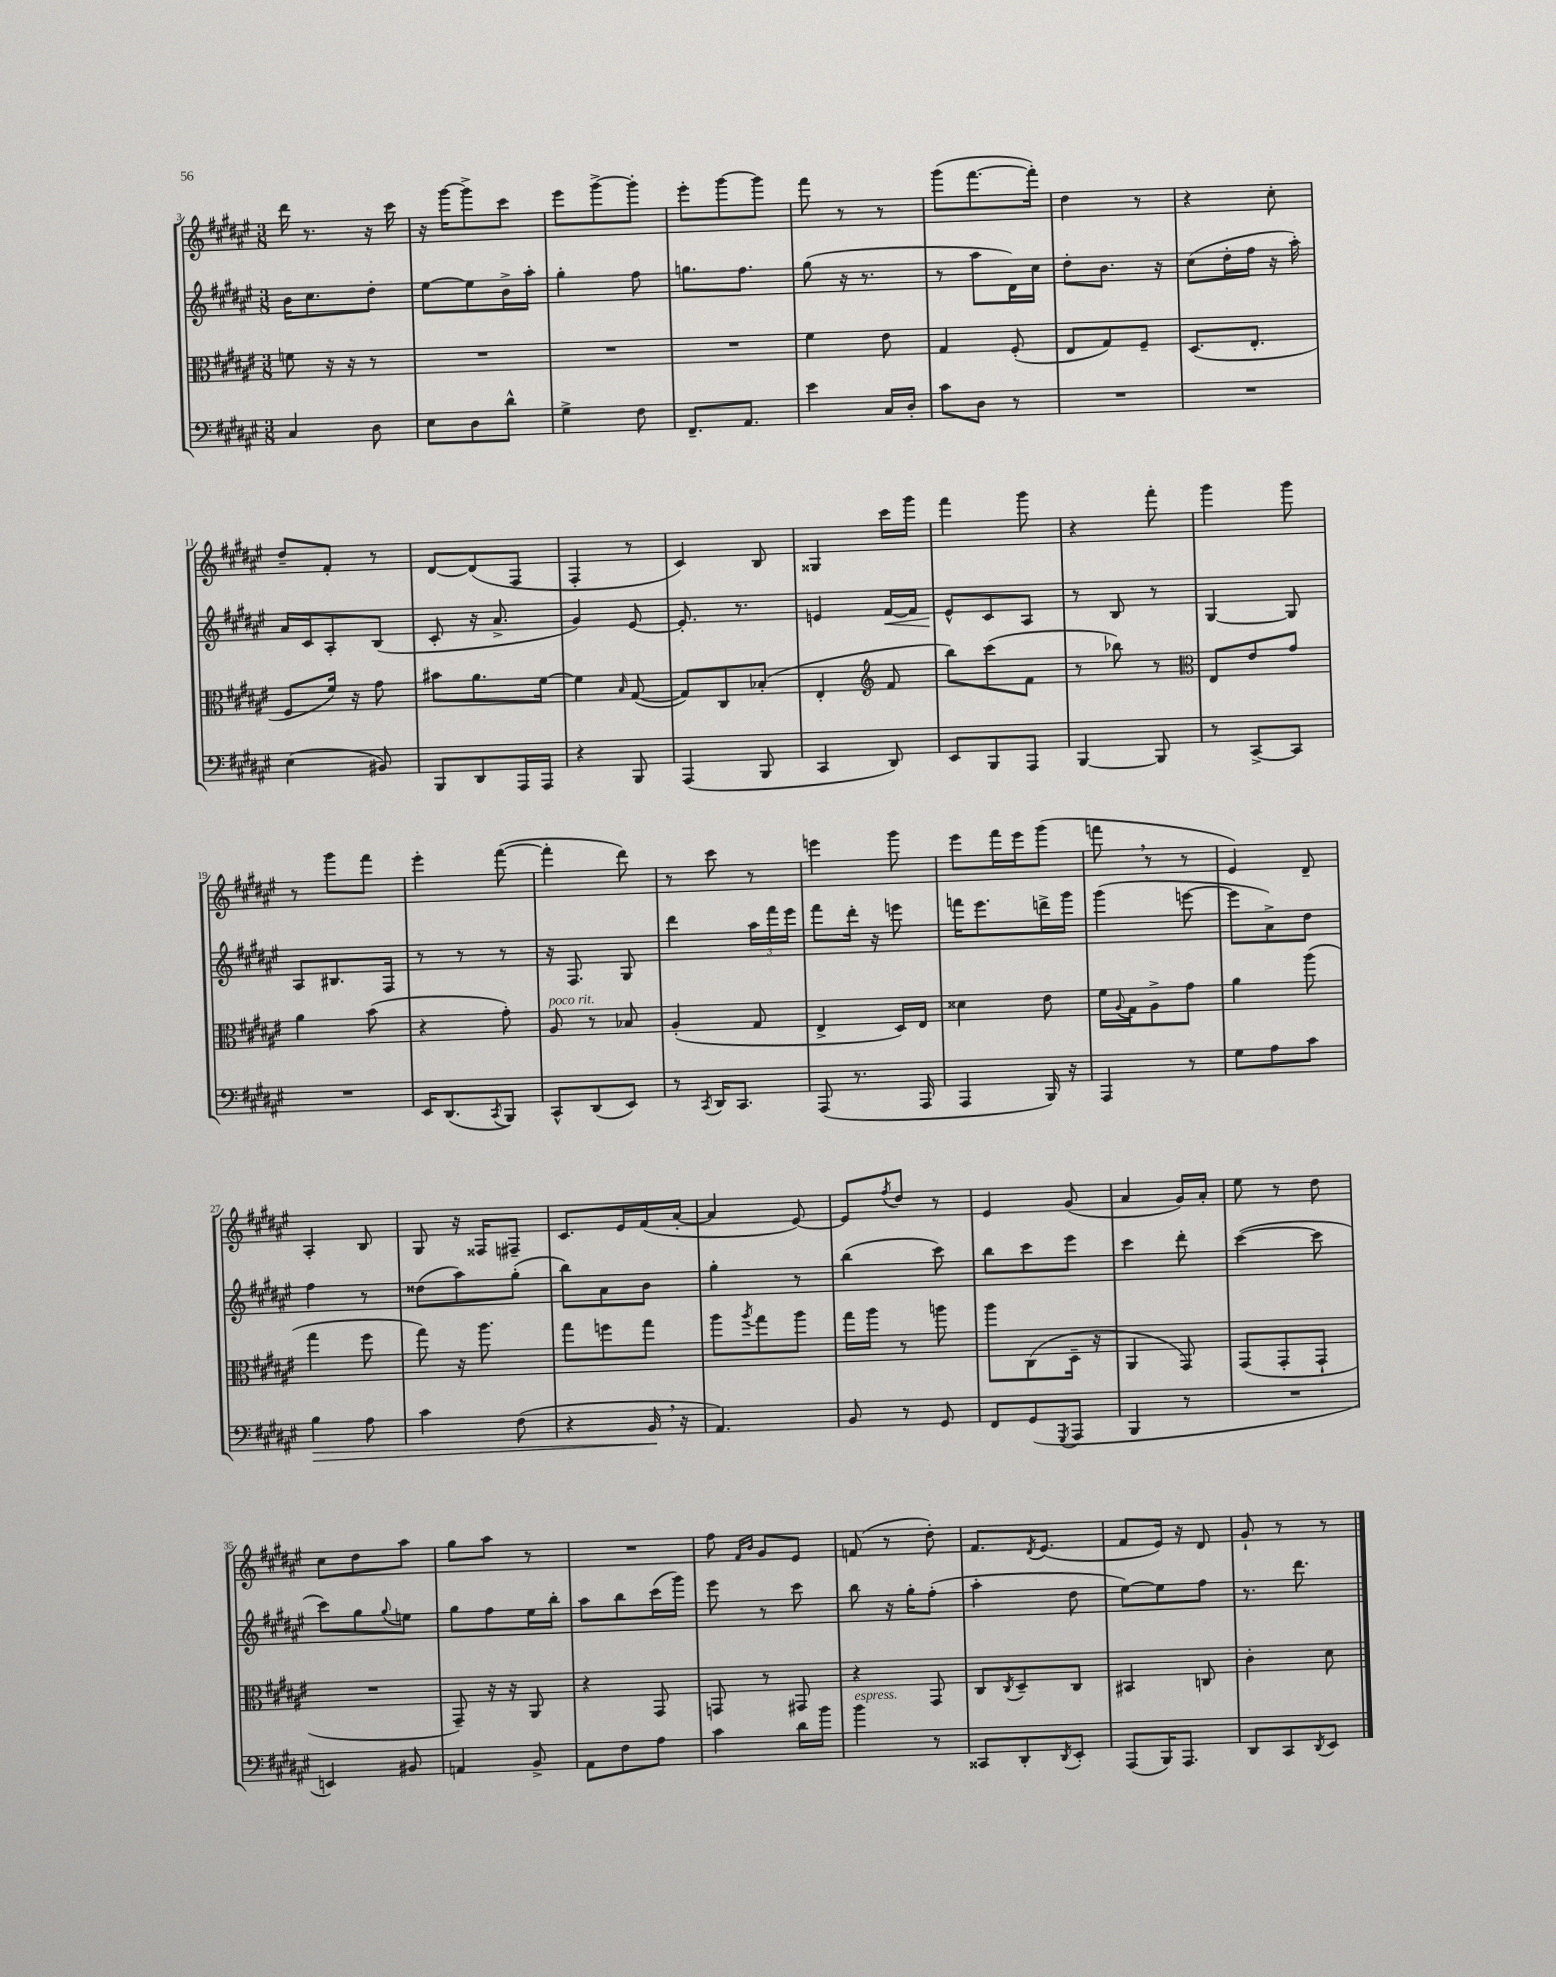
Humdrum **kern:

**kern	**dynam	**kern	**kern	**dynam	**kern
*part4	*part4	*part3	*part2	*part2	*part1
*staff4	*staff4	*staff3	*staff2	*staff2	*staff1
*clefF4	*	*clefC3	*clefG2	*	*clefG2
*k[f#c#g#d#a#e#]	*	*k[f#c#g#d#a#e#]	*k[f#c#g#d#a#e#]	*	*k[f#c#g#d#a#e#]
*M3/8	*	*M3/8	*M3/8	*	*M3/8
=3	=3	=3	=3	=3	=3
4C#/	.	8fn\	16b\KL	.	16ddd#\
.	.	.	8.cc#\	.	8.r
.	.	16r	.	.	.
.	.	16r	.	.	.
8D#\	.	8r	8dd#'\J	.	16r
.	.	.	.	.	16ccc#\
=4	=4	=4	=4	=4	=4
8E#\L	.	4.r	[8ee#\L	.	16r
.	.	.	.	.	[16ggg#\KL
8D#\	.	.	8ee#\]	.	8ggg#^\]
8d#^^\J	.	.	16b^\L	.	8ccc#\J
.	.	.	16aa#'\JJ	.	.
=5	=5	=5	=5	=5	=5
4G#^\	.	4.r	4gg#'\	.	8eee#\L
.	.	.	.	.	[8ggg#^\
8F#\	.	.	8ff#\	.	8ggg#'\J]
=6	=6	=6	=6	=6	=6
8.FF#~/L	.	4.r	8.ggn\L	.	8eee#'\L
.	.	.	.	.	[8ggg#\
8.AA#/J	.	.	8.ff#\J	.	.
.	.	.	.	.	8ggg#\J]
=7	=7	=7	=7	=7	=7
4e#\	.	4f#\	(8gg#\	.	8fff#\
.	.	.	16r	.	8r
.	.	.	8.r	.	.
16C#/LL	.	8e#\	.	.	8r
16D#'/JJ	.	.	.	.	.
=8	=8	=8	=8	=8	=8
8c#\L	.	4G#/	8r	.	(8ggg#\L
8D#\J	.	.	8aa#\L	.	[8.fff#\
8r	.	(8F#'/	16d#\L)	.	.
.	.	.	16cc#\JJ	.	16fff#'\Jk])
=9	=9	=9	=9	=9	=9
4.r	.	8E#/L	8dd#'\L	.	4dd#\
.	.	8G#/)	8.b\J	.	.
.	.	8F#~/J	.	.	8r
.	.	.	16r	.	.
=10	=10	=10	=10	=10	=10
4.r	.	(8.D#/L	(8cc#\L	.	4r
.	.	.	16dd#'\L	.	.
.	.	8.E#'/J	16ff#\JJ	.	.
.	.	.	16r	.	8cc#'\
.	.	.	16aa#'\)	.	.
!!LO:LB:g=z
=11	=11	=11	=11	=11	=11
(4E#\	.	8F#/L	16a#/LL	.	8dd#~/L
.	.	.	16c#/J	.	.
.	.	16f#/Jk)	8A#'/	.	8f#'/J
.	.	16r	.	.	.
8BB#X/)	.	8g#\	(8B/J	.	8r
=12	=12	=12	=12	=12	=12
8BBB/L	.	8b#X\L	8c#'/	.	[8d#/L
8DD#/	.	8.a#\	16r	.	(8d#/]
.	.	.	8.a#^/	.	.
16AAA#/L	.	.	.	.	8F#/J
16AAA#/JJ	.	[16f#\Jk	.	.	.
=13	=13	=13	=13	=13	=13
4r	.	4f#\]	4g#/)	.	4F#'/
.	.	16qqB/	.	.	.
8BBB/	.	([8G#/	[8e#/	.	8r
=14	=14	=14	=14	=14	=14
(4AAA#/	.	8G#/L])	8.e#'/]	.	4c#/)
.	.	8C#/	.	.	.
.	.	.	8.r	.	.
8BBB/	.	(8B-X'/J	.	.	8B/
=15	=15	=15	=15	=15	=15
4CC#/	.	4E#'/	4en/	.	4G##X/
*	*	*clefG2	*	*	*
!	!	!	!	!LO:HP:b	!
8DD#/)	.	8f#/	[16f#/LL	<	16ccc#\LL
.	.	.	16f#/JJ]	.	16ggg#\JJ
=16	=16	=16	=16	=16	=16
8EE#/L	.	8bb\L)	8e#^^/L	.	4fff#\
8BBB/	.	(8ccc#\	8c#/	[	.
8AAA#/J	.	8f#\J	8A#/J	.	8ggg#\
=17	=17	=17	=17	=17	=17
[4BBB/	.	8r	8r	.	4r
.	.	8bb-X\)	8B/	.	.
8BBB/]	.	8r	8r	.	8fff#'\
=18	=18	=18	=18	=18	=18
*	*	*clefC3	*	*	*
8r	.	8E#/L	[4G#/	.	4ggg#\
[8CC#^/L	.	8e#/	.	.	.
8CC#/J]	.	8g#/J	8G#/]	.	8ggg#\
!!LO:LB:g=z
=19	=19	=19	=19	=19	=19
4.r	.	4a#\	8A#/L	.	8r
.	.	.	8.B#X/	.	8ggg#\L
.	.	(8b\	.	.	8fff#\J
.	.	.	16F#/Jk	.	.
=20	=20	=20	=20	=20	=20
16EE#/KL	.	4r	8r	.	4eee#'\
(8.DD#/	.	.	.	.	.
.	.	.	8r	.	.
8qCC#/	.	.	.	.	.
8BBB/J)	.	8g#'\)	8r	.	([8fff#\
=21	=21	=21	=21	=21	=21
!	!	!LO:TX:a:i:t=poco rit.	!	!	!
8CC#^^/L	.	8A#/	16r	.	4fff#'\]
.	.	.	8.F#/	.	.
(8DD#/	.	8r	.	.	.
8EE#/J)	.	8B-X/	8G#/	.	8ddd#\)
=22	=22	=22	=22	=22	=22
8r	.	(4A#'/	4ddd#\	.	8r
8qCC#/	.	.	.	.	.
16DD#/KL	.	.	.	.	8ccc#\
8.CC#/J	.	.	.	.	.
.	.	8G#/	24aa#\LL	.	8r
.	.	.	24fff#\	.	.
.	.	.	24eee#\JJ	.	.
=23	=23	=23	=23	=23	=23
(8AAA#/	.	4E#^/	8fff#\L	.	4eeen\
8.r	.	.	16ddd#'\Jk	.	.
.	.	.	16r	.	.
.	.	16D#/LL)	8eeen\	.	8ggg#\
16AAA#/	.	16E#/JJ	.	.	.
=24	=24	=24	=24	=24	=24
4AAA#/	.	4d##X\	16fffn\KL	.	8eee#\L
.	.	.	8.eee#\	.	.
.	.	.	.	.	16fff#\L
.	.	.	.	.	16eee#\J
16BBB/)	.	8e#\	16dddn^\L	.	(8ggg#\J
16r	.	.	16ggg#\JJ	.	.
=25	=25	=25	=25	=25	=25
4AAA#/	.	16f#\LL	(4ggg#\	.	8fffn,\
.	.	8qqA#/	.	.	.
.	.	16G#\J	.	.	.
.	.	8A#^\	.	.	8r
8r	.	8g#\J	[8eeen\	.	8r
=26	=26	=26	=26	=26	=26
8G#\L	.	4a#\	8eee\L]	.	4e#/)
8A#\	.	.	8a#^\)	.	.
8c#\J	.	(8aa#\	8dd#\J	.	8d#~/
!!LO:LB:g=z
=27	=27	=27	=27	=27	=27
!	!LO:HP:b	!	!	!	!
4B\	>	4gg#\	4ff#\	.	4A#'/
8A#\	.	8ff#\	8r	.	8B/
=28	=28	=28	=28	=28	=28
4c#\	.	8gg#\)	(8dd##X\L	.	8G#/
.	.	16r	8aa#\)	.	16r
.	.	8.aa#\	.	.	16F##X/KL
(8F#\	.	.	(8gg#'\J	.	8F#X~/J
=29	=29	=29	=29	=29	=29
4r	.	8gg#\L	8bb\L)	.	8.c#/L
.	.	8ffn\	8a#\	.	.
.	.	.	.	.	16e#/L
16BB,/	.	8gg#\J	8b\J	.	(16f#/
16r	]	.	.	.	[16a#'/JJ
=30	=30	=30	=30	=30	=30
4.AA#/)	.	8aa#\L	4gg#'\	.	4a#/]
.	.	8qaa#/	.	.	.
.	.	8gg#\	.	.	.
.	.	8aa#\J	8r	.	[8e#/)
=31	=31	=31	=31	=31	=31
8BB/	.	16gg#\LL	(4bb\	.	8e#/L]
.	.	16aa#\JJ	.	.	.
.	.	.	.	.	8qff#/
8r	.	8r	.	.	8dd#/J
8GG#/	.	8aan\	8ccc#\)	.	8r
=32	=32	=32	=32	=32	=32
8FF#/L	.	8aa#\L	8bb\L	.	4e#/
(8GG#/	.	(8C#\	8ccc#\	.	.
8qGGG#/	.	.	.	.	.
8AAA#/J	.	16D#~\Jk	8eee#\J	.	(8g#/
.	.	16r	.	.	.
=33	=33	=33	=33	=33	=33
4BBB/	.	4AA#/	4ccc#\	.	4a#/
8r	.	8GG#/)	8ddd#'\	.	16g#/LL)
.	.	.	.	.	16a#'/JJ
=34	=34	=34	=34	=34	=34
4.r	.	(8GG#/L	([4ccc#\	.	8ee#\
.	.	8GG#'/	.	.	8r
.	.	8GG#`/J	8ccc#\]	.	8dd#\
!!LO:LB:g=z
=35	=35	=35	=35	=35	=35
4EEn/)	.	4.r	8ccc#\L)	.	8cc#\L
.	.	.	8gg#\	.	8dd#\
.	.	.	8qqgg#/	.	.
8BB#X/	.	.	8een\J	.	8aa#\J
=36	=36	=36	=36	=36	=36
4AAn/	.	8GG#~/)	8gg#\L	.	8gg#\L
.	.	16r	8ff#\	.	8aa#\J
.	.	16r	.	.	.
8BB^/	.	8AA#/	16ee#\L	.	8r
.	.	.	16bb'\JJ	.	.
=37	=37	=37	=37	=37	=37
8AA#\L	.	4r	8aa#\L	.	4.r
8F#\	.	.	8bb\	.	.
8A#\J	.	8GG#/	(16ccc#\L	.	.
.	.	.	16ggg#\JJ)	.	.
=38	=38	=38	=38	=38	=38
4c#\	.	8GGn/	8eee#\	.	8ff#\
.	.	.	.	.	16qqf#/LL
.	.	.	.	.	16qqb/JJ
.	.	8r	8r	.	8g#/L
16d#\LL	.	8GG#X/	8ccc#\	.	8e#/J
16b\JJ	.	.	.	.	.
=39	=39	=39	=39	=39	=39
!LO:TX:a:i:t=espress.	!	!	!	!	!
4b\	.	4r	8bb\	.	(8fn/
.	.	.	16r	.	8r
.	.	.	16gg#'\KL	.	.
8r	.	8GG#/	(8ff#'\J	.	8dd#'\)
=40	=40	=40	=40	=40	=40
8CC##X/L	.	8C#/L	4aa#'\	.	8.f#/L
.	.	8qC#/	.	.	.
8DD#'/	.	8D#~/	.	.	.
.	.	.	.	.	8qd#/
.	.	.	.	.	(8.e#/J
8qDD#/	.	.	.	.	.
8EE#'/J	.	8C#/J	8dd#\	.	.
=41	=41	=41	=41	=41	=41
(8AAA#/L	.	4BB#X/	[8ee#\L)	.	8f#/L
16BBB/K)	.	.	8ee#\]	.	16e#/Jk)
8.AAA#/J	.	.	.	.	16r
.	.	8Cn/	8ff#\J	.	8d#/
=42	=42	=42	=42	=42	=42
8DD#/L	.	4c#'\	8.r	.	8g#`/
8CC#/	.	.	.	.	8r
.	.	.	8.ddd#\	.	.
8qDD#/	.	.	.	.	.
8EE#/J	.	8d#\	.	.	8r
==	==	==	==	==	==
*-	*-	*-	*-	*-	*-
